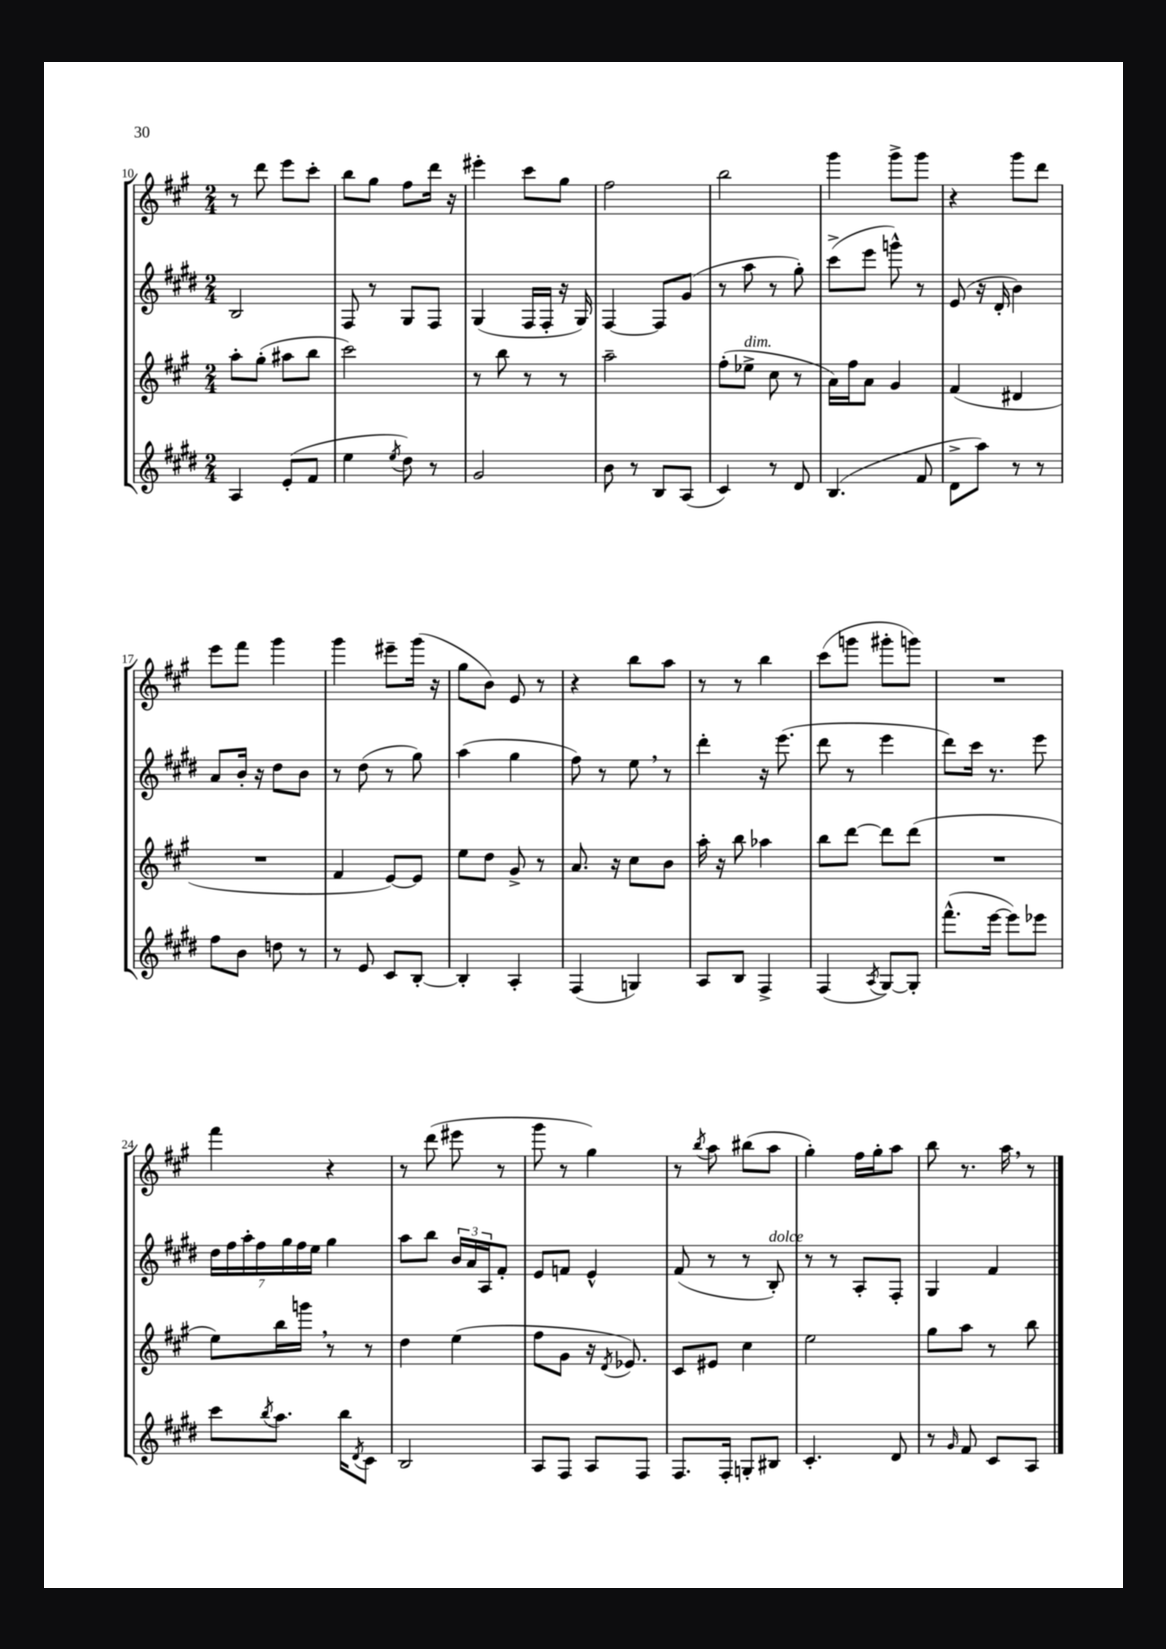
<<
\new StaffGroup <<
\new Staff = "s0" {
    \clef treble \key a \major \numericTimeSignature \time 2/4
    r8 d'''8 e'''8 cis'''8-. |
    b''8 gis''8 fis''8 d'''16 r16 |
    eis'''4-. cis'''8 gis''8 |
    fis''2 |
    b''2 |
    gis'''4 gis'''8-> gis'''8 |
    r4 gis'''8 d'''8 |
    e'''8 fis'''8 gis'''4 |
    gis'''4 eis'''8-- gis'''16( r16 |
    gis''8 b'8) e'8 r8 |
    r4 b''8 a''8 |
    r8 r8 b''4 |
    cis'''8( g'''8 gis'''8-. g'''8) |
    R2 |
    fis'''4 r4 |
    r8 d'''8( eis'''8 r8 |
    gis'''8 r8 gis''4) |
    r8 \acciaccatura { b''8 } a''8 bis''8( a''8 |
    gis''4-.) fis''16 gis''16-. a''8 |
    b''8 r8. a''16 \breathe r8 \bar "|." |
}
\new Staff = "s1" {
    \clef treble \key e \major \numericTimeSignature \time 2/4
    b2 |
    fis8 r8 gis8 fis8 |
    gis4( fis16 fis16-. r16 gis16) |
    fis4~ fis8 gis'8( |
    r8 a''8 r8 gis''8-.) |
    cis'''8->( e'''8 g'''8-^) r8 |
    e'8( r16 dis'16-. b'4) |
    a'8 b'16-. r16 dis''8 b'8 |
    r8 dis''8( r8 gis''8) |
    a''4( gis''4 |
    fis''8) r8 e''8 \breathe r8 |
    dis'''4-. r16 e'''8.( |
    dis'''8 r8 e'''4 |
    dis'''8) cis'''16 r8. e'''8 |
    \tuplet 7/4 { dis''16 fis''16 a''16-. fis''16 gis''16 fis''16 e''16 } gis''4 |
    a''8 b''8 \tuplet 3/2 { b'16 a'16 a16 } fis'8-. |
    e'8 f'8 e'4-^ |
    fis'8( r8 r8 b8-.^\markup { \italic "dolce" }) |
    r8 r8 a8-. fis8-. |
    gis4 fis'4 \bar "|." |
}
\new Staff = "s2" {
    \clef treble \key a \major \numericTimeSignature \time 2/4
    a''8-. gis''8-.( ais''8 b''8 |
    cis'''2) |
    r8 b''8 r8 r8 |
    a''2-- |
    fis''8-.( ees''8->^\markup { \italic "dim." } cis''8 r8 |
    a'16) fis''16 a'8 gis'4 |
    fis'4( dis'4 |
    R2 |
    fis'4 e'8~) e'8 |
    e''8 d''8 gis'8-> r8 |
    a'8. r16 cis''8 b'8 |
    a''16-. r16 b''8 aes''4 |
    b''8 d'''8~ d'''8 d'''8( |
    R2 |
    e''8) b''16 g'''16 \breathe r8 r8 |
    d''4 e''4( |
    fis''8 gis'8 r16 \acciaccatura { d'8 } ees'8.) |
    cis'8 eis'8 cis''4 |
    e''2 |
    gis''8 a''8 r8 b''8 \bar "|." |
}
\new Staff = "s3" {
    \clef treble \key e \major \numericTimeSignature \time 2/4
    a4 e'8-.( fis'8 |
    e''4 \acciaccatura { e''8 } dis''8) r8 |
    gis'2 |
    b'8 r8 b8 a8( |
    cis'4) r8 dis'8 |
    b4.( fis'8 |
    dis'8-> a''8) r8 r8 |
    fis''8 b'8 d''8 r8 |
    r8 e'8 cis'8 b8~-. |
    b4-. a4-. |
    fis4( g4) |
    a8 b8 fis4-> |
    fis4( \acciaccatura { a8 } gis8~) gis8-. |
    fis'''8.-^( e'''16~ e'''8) ees'''8 |
    cis'''8 \acciaccatura { b''8 } a''8. b''16 \acciaccatura { dis'8 } cis'8 |
    b2 |
    a8 fis8 a8 fis8 |
    fis8. fis16-. g8-. bis8 |
    cis'4.-. dis'8 |
    r8 \grace { gis'16 } fis'8 cis'8 a8 \bar "|." |
}
>>
>>
\layout { \context { \Score currentBarNumber = #10 } }
